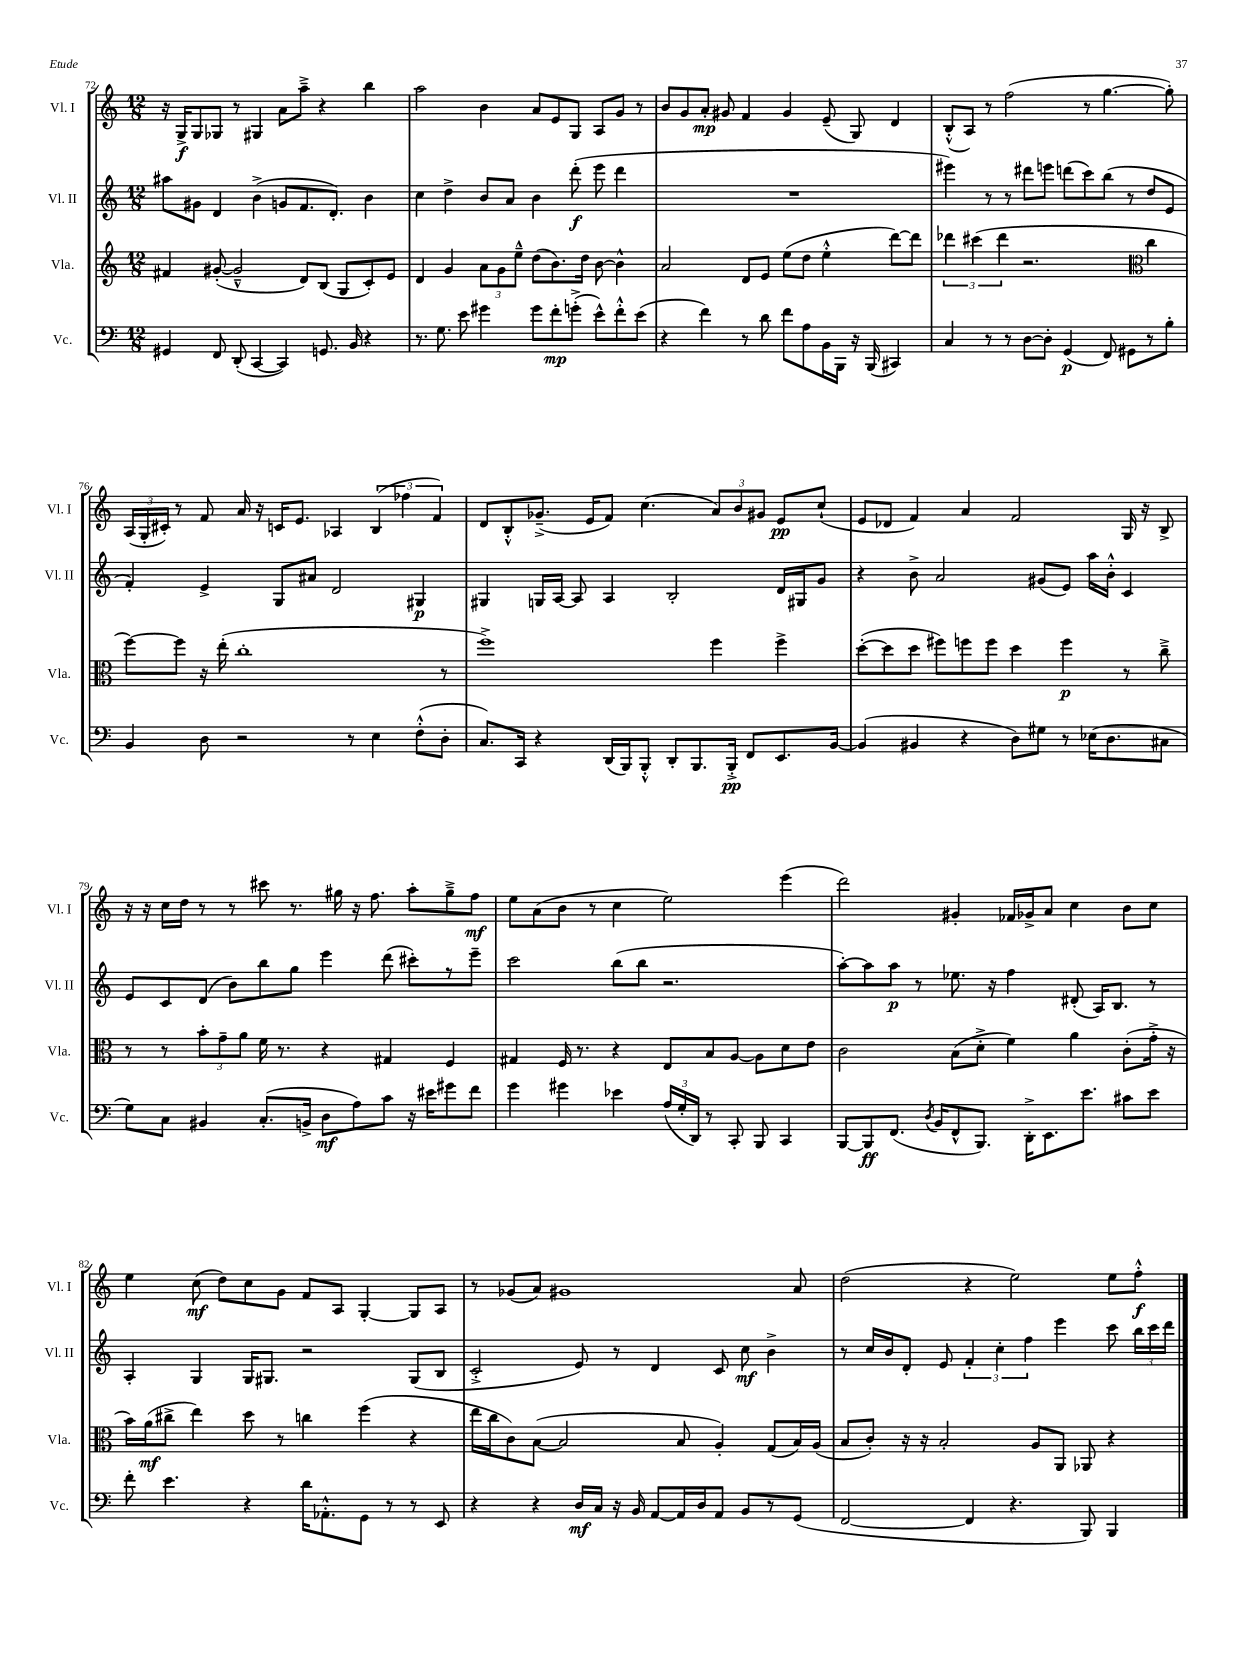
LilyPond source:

<<
\new StaffGroup <<
\new Staff = "s0" \with { instrumentName = "Vl. I" shortInstrumentName = "Vl. I" } {
    \clef treble \key c \major \numericTimeSignature \time 12/8
    \autoBeamOff r16 g16[->\f g8 ges8] r8 gis4 a'8[ a''8]---> r4 b''4 |
    a''2 b'4 a'8[ e'8 g8] a8[ g'8] r8 |
    b'8[ g'8 a'8]-.\mp gis'8 f'4 gis'4 e'8--( g8) d'4 |
    b8[-.-^( a8]) r8 f''2( r8 g''4.~ g''8-.) |
    \tuplet 3/2 { a16[( g16-. cis'16]-.) } r8 f'8 a'16 r16 c'16[ e'8.] aes4 \tuplet 3/2 { b4( fes''4 f'4) } |
    d'8[ b8-.-^ ges'8.]--->( e'16[ f'8]) c''4.( \tuplet 3/2 { a'8[) b'8 gis'8] } e'8[\pp c''8]-!( |
    e'8[ des'8] f'4) a'4 f'2 g16 r16 b8-> |
    r16 r16 c''16[ d''16] r8 r8 cis'''8 r8. gis''16 r16 f''8. a''8[-. gis''8---> f''8]\mf |
    e''8[ a'8( b'8] r8 c''4 e''2) e'''4( |
    d'''2) gis'4-. fes'16[ ges'16-> a'8] c''4 b'8[ c''8] |
    e''4 c''8\mf( d''8[) c''8 g'8] f'8[ a8] g4~-. g8[ a8] |
    r8 ges'8[( a'8]) gis'1 a'8 |
    d''2( r4 e''2) e''8[ f''8]-.-^\f \bar "|." |
}
\new Staff = "s1" \with { instrumentName = "Vl. II" shortInstrumentName = "Vl. II" } {
    \clef treble \key c \major \numericTimeSignature \time 12/8
    \autoBeamOff ais''8[ gis'8] d'4 b'4->( g'8[ f'8. d'8.]-.) b'4 |
    c''4 d''4-> b'8[ a'8] b'4 d'''8-.\f( e'''8 d'''4 |
    R1. |
    eis'''4) r8 r8 dis'''8[ e'''8] d'''8[( c'''8) b''8]( r8 d''8[ e'8] |
    f'4-.) e'4-> g8[ ais'8] d'2 gis4\p |
    gis4 g16[ a16]~ a8 a4 b2-. d'16[ gis16 g'8] |
    r4 b'8-> a'2 gis'8[( e'8]) a''16[ b'16]-.-^ c'4 |
    e'8[ c'8 d'8]( b'8[) b''8 g''8] e'''4 d'''8( cis'''8[-.) r8 e'''8]-- |
    c'''2 b''8[( b''8] r2. |
    a''8[~-.) a''8 a''8]\p r8 ees''8. r16 f''4 dis'8-.( a16[) b8.] r8 |
    a4-. g4 g16[ gis8.] r2 gis8[( b8] |
    c'2-.-> e'8) r8 d'4 c'8 c''8\mf b'4-> |
    r8 c''16[ b'16 d'8]-. e'8 \tuplet 3/2 { f'4-. c''4-. f''4 } e'''4 c'''8 \tuplet 3/2 { b''16[ c'''16 d'''16] } \bar "|." |
}
\new Staff = "s2" \with { instrumentName = "Vla." shortInstrumentName = "Vla." } {
    \clef treble \key c \major \numericTimeSignature \time 12/8
    \autoBeamOff fis'4 gis'8~-.( gis'2---^ d'8[) b8]( g8[ c'8-.) e'8] |
    d'4 g'4 \tuplet 3/2 { a'8[ g'8 e''8]---^ } d''8[( b'8.) d''16] b'8~ b'4-^ |
    a'2 d'8[ e'8] e''8[( d''8] e''4-.-^ d'''8[~) d'''8] |
    \tuplet 3/2 { des'''4 cis'''4( des'''4 } r2. \clef alto c''4 |
    f''8[~) f''8] r16 e''16-.( c''1-. r8 |
    f''1->) f''4 f''4-> |
    d''8[~-.( d''8 d''8] fis''8[) f''8 f''8] d''4 f''4\p r8 c''8---> |
    r8 r8 \tuplet 3/2 { b'8[-. g'8-- a'8] } f'16 r8. r4 gis4 f4 |
    gis4 f16 r8. r4 e8[ b8 a8]~ a8[ d'8 e'8] |
    c'2 b8[( d'8]-.-> f'4) a'4 c'8[-.( g'16]-.-> r16 |
    b'16[) a'16\mf( cis''8]-> e''4) d''8 r8 c''4 f''4( r4 |
    e''16[ c''16 c'8) b8]~( b2 b8 a4-.) g8[( b16) a16]( |
    b8[ c'8]-.) r16 r16 b2-. a8[ a,8] aes,8 r4 \bar "|." |
}
\new Staff = "s3" \with { instrumentName = "Vc." shortInstrumentName = "Vc." } {
    \clef bass \key c \major \numericTimeSignature \time 12/8
    \autoBeamOff gis,4 f,8 d,8-.( c,4~ c,4) g,8. b,16 r4 |
    r8. g8. e'8 gis'4 gis'8[ f'8-.\mp g'8]-.->( e'8[-^) f'8-.-^ e'8]( |
    r4 f'4) r8 d'8 f'8[ a8 b,16 b,,16] r16 b,,16( cis,4) |
    c4 r8 r8 d8[~ d8]-. g,4\p( f,8) gis,8[ r8 b8]-. |
    b,4 d8 r2 r8 e4 f8[-.-^( d8]-. |
    c8.[) c,16] r4 d,16[( b,,16) b,,8]-.-^ d,8[-. b,,8. b,,16]-.->\pp f,8[ e,8. b,16]~ |
    b,4( bis,4 r4 d8[) gis8] r8 ees16[( d8. cis8] |
    g8[) c8] bis,4 c8.[-.( b,16]-> d8[\mf a8) c'8] r16 eis'16[ gis'8 f'8] |
    g'4 gis'4 ees'4 \tuplet 3/2 { a16[( g16-. d,16]) } r8 c,8-. b,,8 c,4 |
    b,,8[~ b,,8\ff f,8.]( \acciaccatura { d8 } b,16[ f,8-^ b,,8.]) d,16[-.-> e,8. e'8.] cis'8[ e'8] |
    f'8-. e'4. r4 d'16[ aes,8.-.-^ g,8] r8 r8 e,8 |
    r4 r4 d16[\mf c16] r16 b,16 a,8[~ a,16 d16 a,8] b,8[ r8 g,8]( |
    f,2~ f,4 r4. b,,8) b,,4 \bar "|." |
}
>>
>>
\layout { \context { \Score currentBarNumber = #72 } }
